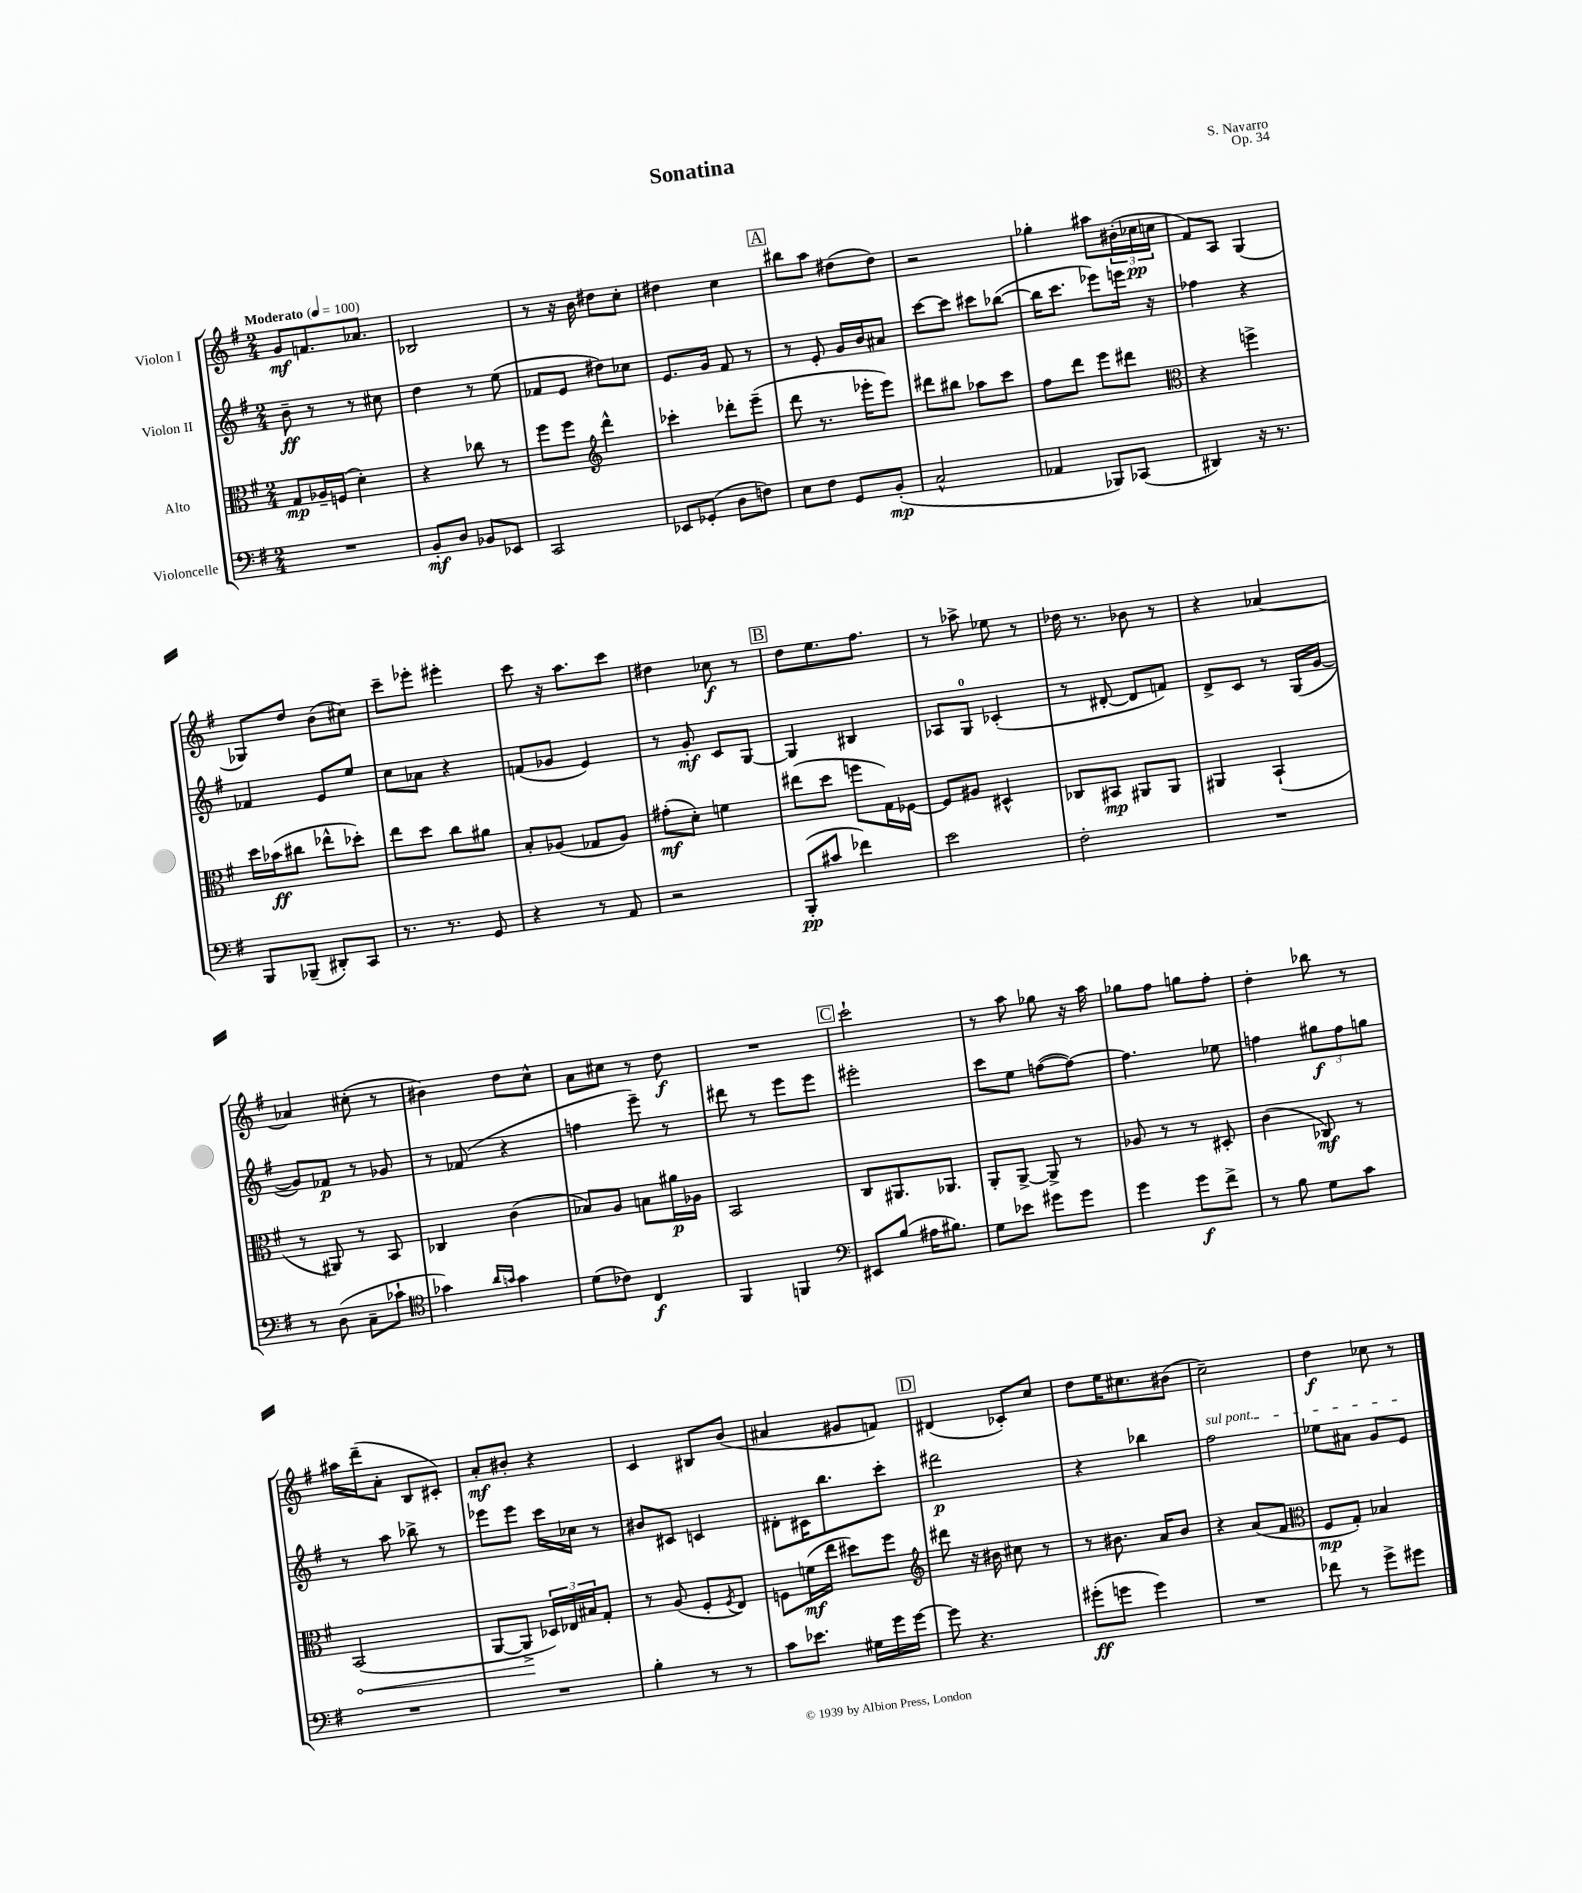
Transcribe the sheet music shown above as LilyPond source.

\header { title = "Sonatina" composer = "S. Navarro" opus = "Op. 34" }
<<
\new StaffGroup <<
\new Staff = "s0" \with { instrumentName = "Violon I" } {
    \clef treble \key g \major \numericTimeSignature \time 2/4 \tempo "Moderato" 4 = 100
    g'8\mf f'8. aes'8. |
    bes2 |
    r8 r16 b'16 dis''8 c''8-. |
    dis''4 c''4 |
    \mark \markup { \box "A" } bis''8 a''8 dis''8( dis''8) |
    r2 |
    ges''4-. ais''8 \tuplet 3/2 { bis'16-.( ces''16\pp c''16 } |
    fis'8) a8 g4( |
    ges8) d''8 b'8( cis''8) |
    c'''8-- ees'''8-. eis'''4-. |
    c'''8 r16 a''8. c'''8 |
    dis''4 ces''8\f r8 |
    \mark \markup { \box "B" } d''8 e''8. fis''8. |
    r8 aes''8-> ees''8 r8 |
    des''16 r8. bes'8 r8 |
    r4 aes'4~ |
    aes'4 cis''8-.( r8 |
    bis'4) d''8 c''8-^ |
    a'8 cis''8 r8 d''8\f |
    R2 |
    \mark \markup { \box "C" } c'''2-! |
    r8 a''8 ges''8 r16 a''16 |
    ges''8 fis''8 g''8 fis''8-. |
    d''4-. bes''8 r8 |
    ais''16 d'''16--( a'8-. b8 cis'8-.) |
    a'8-.\mf bis'8-. r4 |
    c'4 bis8 b'8( |
    ais'4 gis'8 f'8) |
    \mark \markup { \box "D" } dis'4( ces'8-.) c''8 |
    d''8 e''16 cis''8. bis'8( |
    c''2--) |
    d''4\f ces''8 r8 \bar "|." |
}
\new Staff = "s1" \with { instrumentName = "Violon II" } {
    \clef treble \key g \major \numericTimeSignature \time 2/4
    b'8--\ff r8 r8 cis''8 |
    d''4 r8 e''8( |
    fes'8 e'8 dis''8) ces''8 |
    e'8. g'16 fis'8 r8 |
    \mark \markup { \box "A" } r8 e'8-. g'16 b'16 ais'8 |
    c'''8~ c'''8 cis'''8 bes''8~( |
    bes''16 c'''8. ees'''8) e'''16 r16 |
    fes''4 r4 |
    fes'4 e'8 e''8 |
    c''8 aes'8 r4 |
    f'8( ges'8 e'4) |
    r8 g'8-.\mf c'8 g8~ |
    \mark \markup { \box "B" } g4 bis4 |
    aes8 g8-0 ces'4-.( |
    r8 dis'8~-. dis'8 f'8) |
    d'8-> c'8 r8 g16( g'16~ |
    g'8) fes'8\p r8 ges'8 |
    r8 fes'8( r4 |
    f''4 e'''8--) r8 |
    dis'''8 r8 e'''8 e'''8 |
    \mark \markup { \box "C" } eis'''2-. |
    c'''8 e''8 f''8~( f''8~) |
    f''4. ees''8 |
    f''4 \tuplet 3/2 { gis''8\f f''8 g''8 } |
    r8 a''8 bes''8-> r8 |
    ees'''8 ees'''8 c'''16 ces''16 r8 |
    bis'8 cis'8 c'4 |
    dis'8-. cis'16 b''8. c'''8-. |
    \mark \markup { \box "D" } dis'''2\p |
    r4 bes''4 |
    \once \override TextSpanner.bound-details.left.text = \markup { \italic "sul pont." } fis''2\startTextSpan |
    ees''8 ais'8 g'8 e'8\stopTextSpan \bar "|." |
}
\new Staff = "s2" \with { instrumentName = "Alto" } {
    \clef alto \key g \major \numericTimeSignature \time 2/4
    g8\mp aes16-- f16( d'4-.) |
    r4 ces''8 r8 |
    fis''8 fis''8 \clef treble d'''4-^ |
    ces'''4-. des'''8-. e'''8--( |
    \mark \markup { \box "A" } d'''8 r8. ees'''16-. ees'''8) |
    dis'''8 bis''8 aes''8 c'''8 |
    fis''8 d'''8 e'''8 dis'''8 |
    \clef alto r4 f''4-> |
    d''16 bes'16\ff( cis''8 ees''8-^ des''8-.) |
    e''8 d''8 c''8 ais'8 |
    b8-. aes8( ges8 aes8) |
    gis'8-.\mf( d'8-.) f'4 |
    \mark \markup { \box "B" } eis''8( d''8 f''8 g16) fes16~ |
    fes8 ais8 dis4-^ |
    ces8 bis,8\mp ais,8 ais,8 |
    ais,4 b,4-!( |
    r8 ais,8) r8 b,8 |
    ces4 c'4( |
    bes8) a8 b8 ais'16\p aes16 |
    b,2 |
    \mark \markup { \box "C" } c8 ais,8. aes,8. |
    a,8-. a,8~-> a,8-> r8 |
    aes8 r8 r8 dis8-. |
    c'4( ces8\mf) r8 |
    \once \override Hairpin.circled-tip = ##t b,2\<( |
    a,8~ a,8->\! \tuplet 3/2 { des16) ees16 bis16 } g8-. |
    r8 a8( fis8-. \acciaccatura { fis8 } e8) |
    f8 f'16\mf( e''16 dis''8) fis''8 |
    \mark \markup { \box "D" } \clef treble dis'''8 r16 bis'16 cis''8 r8 |
    r8 bis'8. a'16 bis'8 |
    r4 a'8( fis'8 |
    \clef alto fis8\mp g8-.) bes4 \bar "|." |
}
\new Staff = "s3" \with { instrumentName = "Violoncelle" } {
    \clef bass \key g \major \numericTimeSignature \time 2/4
    R2 |
    b,8-.\mf d8 bes,8 ees,8 |
    c,2 |
    ees,8 ges,8-.( d8 f8) |
    \mark \markup { \box "A" } e8 fis8 g,8 b,8-.\mp( |
    c2-^ |
    aes,4 bes,,8) ces,8( |
    dis,4) r16 r8. |
    b,,8 bes,,8--( dis,8-.) c,8 |
    r8. r8. g,8 |
    r4 r8 a,8 |
    r2 |
    \mark \markup { \box "B" } b,,8-.\pp( cis'8 fes'4) |
    e'2 |
    fis2-. |
    R2 |
    r8 d8( c8-- ces'8-! |
    \clef tenor ges'4) \grace { a'16 g'16 } g'4 |
    d'8( ces'8) c4\f |
    fis,4 f,4 |
    \mark \markup { \box "C" } \clef bass eis,8 b8( ais16 bis8.) |
    g8 ees'8 gis'8 gis'8 |
    g'4 g'8\f fis'8-> |
    r8 b8 g8 c'8 |
    R2 |
    R2 |
    b4-. r8 r8 |
    c'8 ees'8. gis16 g'16 g'16~ |
    \mark \markup { \box "D" } g'8 r4. |
    gis'8-.\ff( g'8 g'4) |
    R2 |
    fes'8 r8 g'8-> gis'8 \bar "|." |
}
>>
>>
\layout { \context { \Score \remove "Bar_number_engraver" } }
